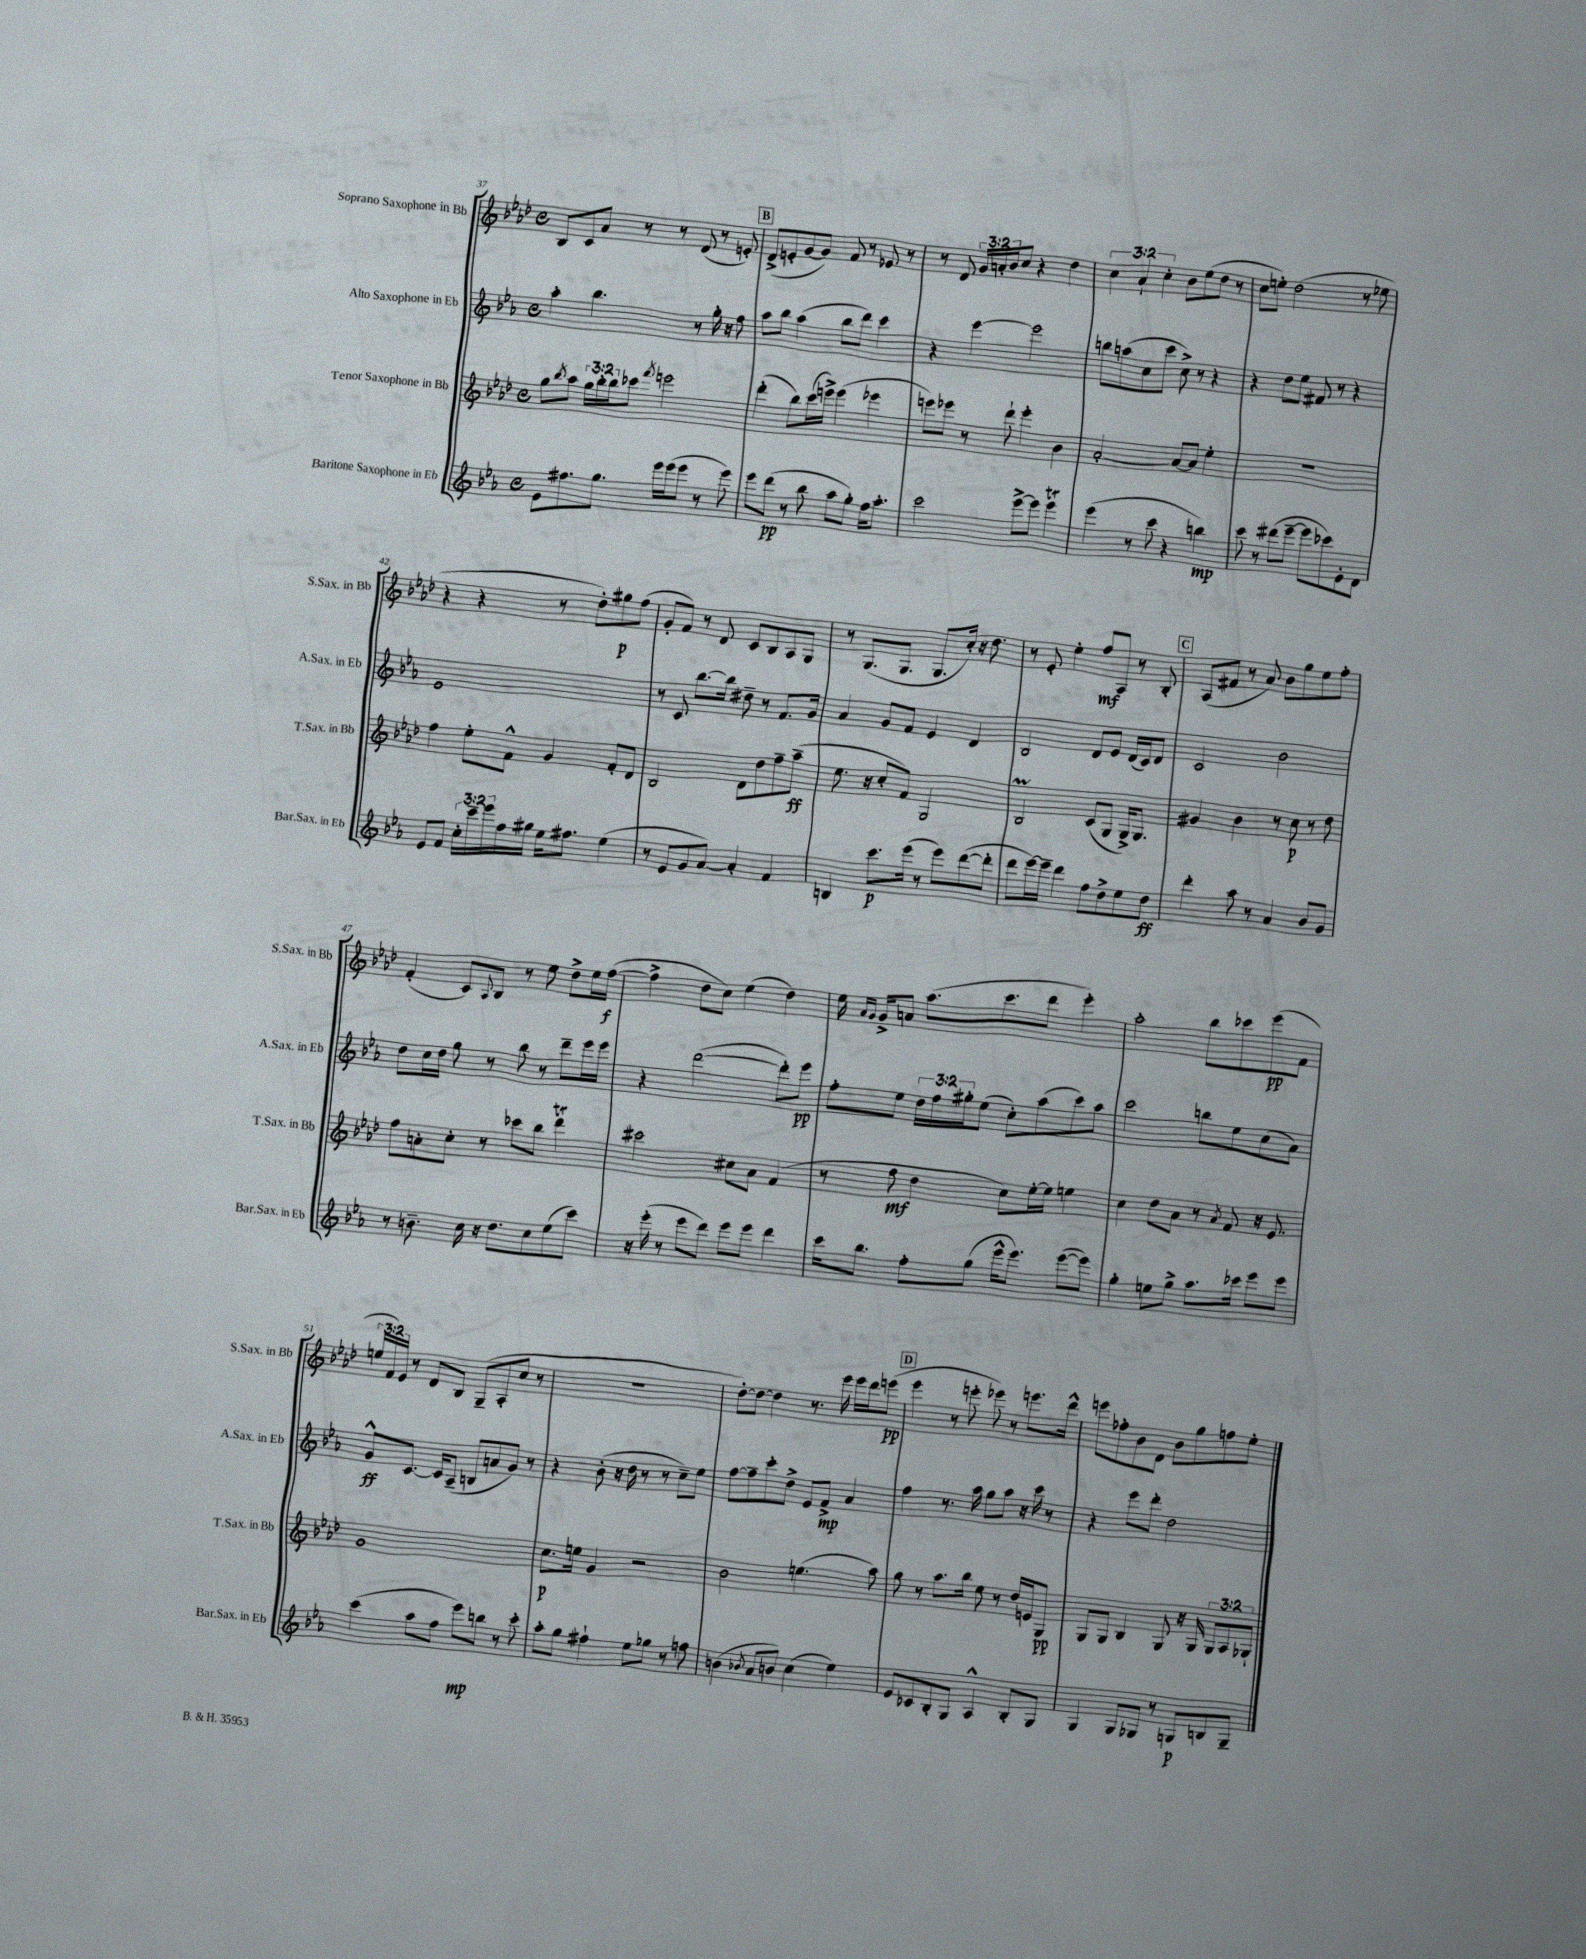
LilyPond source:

<<
\new StaffGroup <<
\new Staff = "s0" \with { instrumentName = "Soprano Saxophone in Bb" shortInstrumentName = "S.Sax. in Bb" } {
    \clef treble \key aes \major \defaultTimeSignature \time 4/4 \override Staff.TupletNumber.text = #tuplet-number::calc-fraction-text
    bes8 c'8 aes'8 r8 r8 des'8( r8 e'8-.) |
    \mark \markup { \box "B" } des'8->( e'8-. g'8~ g'8) f'8 r8 ees'8 r8 |
    r8 des'8 \tuplet 3/2 { g'16 a'16-. bes'16 } c''8 r4 des''4 |
    \tuplet 3/2 { c''4 aes'4-! c''4-. } bes'8 ees''8( des''8 r8 |
    c''8 e''8-.) des''2( r8 ees''8 |
    r4 r4 r8 des''8-.) gis''8\p f''8( |
    g'8-. f'8) r8 des'8 c'8 bes8 aes8 g8 |
    r8 g8.( g8. g8. c''16-.) r16 des''8. |
    r8 ees'8-. ees''4-. f''8\mf aes8 r8 bes8-. |
    \mark \markup { \box "C" } aes8( fis'8 r8 aes'8) bes'8 g''8 ees''8 f''8-. |
    f'4-.( c'8) \appoggiatura { aes8 } bes8 r8 ees''8 des''8-> ees''16 f''16~\f( |
    f''4-> des''8 c''8) ees''4( des''4) |
    ees''16 \grace { aes'16 g'16 } g'16-> a'8 aes''8.( c'''8. des'''8 ees'''4-.) |
    aes''2-. bes''8 ces'''8 ees'''8\pp( f'8 |
    \tuplet 3/2 { e''16 f'16) ees'16 } r8 des'8 bes8 g8--( aes8-. c''8 r8 |
    R1 |
    des''8~-.) des''8~ des''4 r8. ees'''16 ees'''16 des'''16 e'''8\pp( |
    \mark \markup { \box "D" } ees'''4 r8 e'''8-. ees'''8) r8 e'''8. des'''16-^ |
    e'''8 fes''8-. bes'8 des'8 bes'8 g''8 f''8 ees''8-. \bar "|." |
}
\new Staff = "s1" \with { instrumentName = "Alto Saxophone in Eb" shortInstrumentName = "A.Sax. in Eb" } {
    \clef treble \key ees \major \defaultTimeSignature \time 4/4 \override Staff.TupletNumber.text = #tuplet-number::calc-fraction-text
    aes''4-. bes''4. r8 g''16-. r16 f''8 |
    \mark \markup { \box "B" } aes''8 bes''8 aes''4( bes''8 d'''8) c'''4 |
    r4 ees'''4~ ees'''2 |
    b''8 a''8( c''8 c'''8 c''8->) r8 r4 |
    r4 d''8 ees''8 fis'8 r8 r4 |
    ees'1 |
    r8 c'8 bes''8.~ bes''16 dis''8-- r8 f'8. g'16 |
    aes'4 g'8 f'8 ees'4 d'4 |
    bes2 d'8 ees'8 d'16( c'16) d'8 |
    \mark \markup { \box "C" } c'2 bes'2 |
    d''8 c''16 d''16 g''8 r8 bes''8 r8 d'''8-- ees'''16 ees'''16 |
    r4 d'''2~( d'''8-.) ees'''8\pp |
    f''8-. ees''8 \tuplet 3/2 { d''16 f''16 gis''16-. } ees''8( c''8-.) aes''8( c'''8) aes''8 |
    c'''2 b''8 ees''8 c''8( aes'8) |
    g'8-^\ff c'8.~ c'16 aes8--( b8 a'8 g'8) r8 |
    r4 bes'8-.( r16 d''16 r8 r8 c''8--) ees''8 |
    f''8~ f''8-- c'''8-. d''8-> ees'8 f'8->\mp aes'4 |
    \mark \markup { \box "D" } f''4 r8. aes''16 g''8 aes''8 r16 c'''16 r8 |
    r4 ees'''8 d'''8-. d''2 \bar "|." |
}
\new Staff = "s2" \with { instrumentName = "Tenor Saxophone in Bb" shortInstrumentName = "T.Sax. in Bb" } {
    \clef treble \key aes \major \defaultTimeSignature \time 4/4 \override Staff.TupletNumber.text = #tuplet-number::calc-fraction-text
    g''8 \acciaccatura { bes''8 } aes''8 \tuplet 3/2 { g''16 bes''16-. bes''16 } ces'''8 \acciaccatura { f'''8 } e'''2 |
    \mark \markup { \box "B" } des'''4-.( bes''8) c'''16( e'''16->) e'''4( ees'''4 |
    e'''8) ees'''8 r8 des'''8-! ees'''4-. bes'4 |
    aes'2~-. aes'8~ aes'8 ees''4-. |
    r1 |
    f''4 ees''8-. f'8-^ g'4 f'8-. des'8 |
    bes2 des'8 des''8 f''8-- aes''8--\ff( |
    ees''8. r16 c''8-. f'8) g2 |
    bes2\prall c'8( g8 g16->) g8. |
    \mark \markup { \box "C" } gis'4 bes'4 r8 c''8\p r8 des''8 |
    f''8 a'8-. c''8-. r8 ces'''8 bes''8 des'''4\trill |
    cis'''2 cis''8 aes'8 f'4( |
    r8 f''8\mf des''4 c''8) ees''16~-. ees''16 e''4 |
    c''4 des''8 aes'8 r8 \acciaccatura { aes'8 } f'8 r16 ees'8. |
    g'1 |
    c''8.\p e''16 g'4 r2 |
    bes'2 e''4.( aes''8) |
    \mark \markup { \box "D" } g''8 r8 aes''8. bes''16 ees''8 r8 des''16 e'16 g8\pp |
    g8 g8 bes4 g8 r16 g16 \tuplet 3/2 { g8 aes8 ges8-! } \bar "|." |
}
\new Staff = "s3" \with { instrumentName = "Baritone Saxophone in Eb" shortInstrumentName = "Bar.Sax. in Eb" } {
    \clef treble \key ees \major \defaultTimeSignature \time 4/4 \override Staff.TupletNumber.text = #tuplet-number::calc-fraction-text
    ees'8 fis''8. g''8. ees'''16 ees'''16( ees'''8 r8 ees'''8) |
    \mark \markup { \box "B" } ees'''8 d'''8\pp( r8 bes''8 aes''8 g''8-.) f''16 aes''8.-. |
    c'''2 ees'''8~-> ees'''8 ees'''4\trill |
    ees'''4( r8 c'''8 r4 b''4\mp) |
    c'''8 r8 dis'''8( ees'''8~-- ees'''8 ces'''8) ees'8-. d'8 |
    ees'8 f'8 \tuplet 3/2 { c''16-. c'''16-- ees'''16 } f''16 gis''16 ees''16 fis''8. ees''4( |
    r8 ees'8 g'8 aes'8~) aes'4-. f'4 |
    b4 c'''8.\p ees'''16( r8 ees'''8) d'''8~( d'''8-. |
    d'''8 ees'''16~) ees'''16-- d'''4 f''8 d''8-> ees''8 d''8\ff |
    \mark \markup { \box "C" } d'''4-. aes''8 r8 aes'4 bes'8 g'8 |
    r8 b'8.-- c''16 r16 d''8. c''8 ees''8( c'''8) |
    r16 ees'''16-.( r8 ees'''8 d'''8) ees'''8 ees'''8 d'''4 |
    c'''16 bes''8. f''8-. g''8( ees'''16-^ ees'''8.) ees'''8~( ees'''8) |
    g''4-. e''8 g''8-> aes''8. ces'''16 ees'''8 ees'''8 |
    c'''4( aes''8 f''8 ees'''8\mp) b''8 r8 c'''8-. |
    aes''8-. g''8 fis''4-! ees''8 ges''8 r8 f''8 |
    b'4( \acciaccatura { bes'8 } aes'8 b'8) c''4( ees''4) |
    \mark \markup { \box "D" } ees'8 ces'8 bes8-. g8 aes4-^ bes8-. g8 |
    g4 g8 ges8 r8 g8\p b8 g8-- \bar "|." |
}
>>
>>
\layout { \context { \Score currentBarNumber = #37 } }
